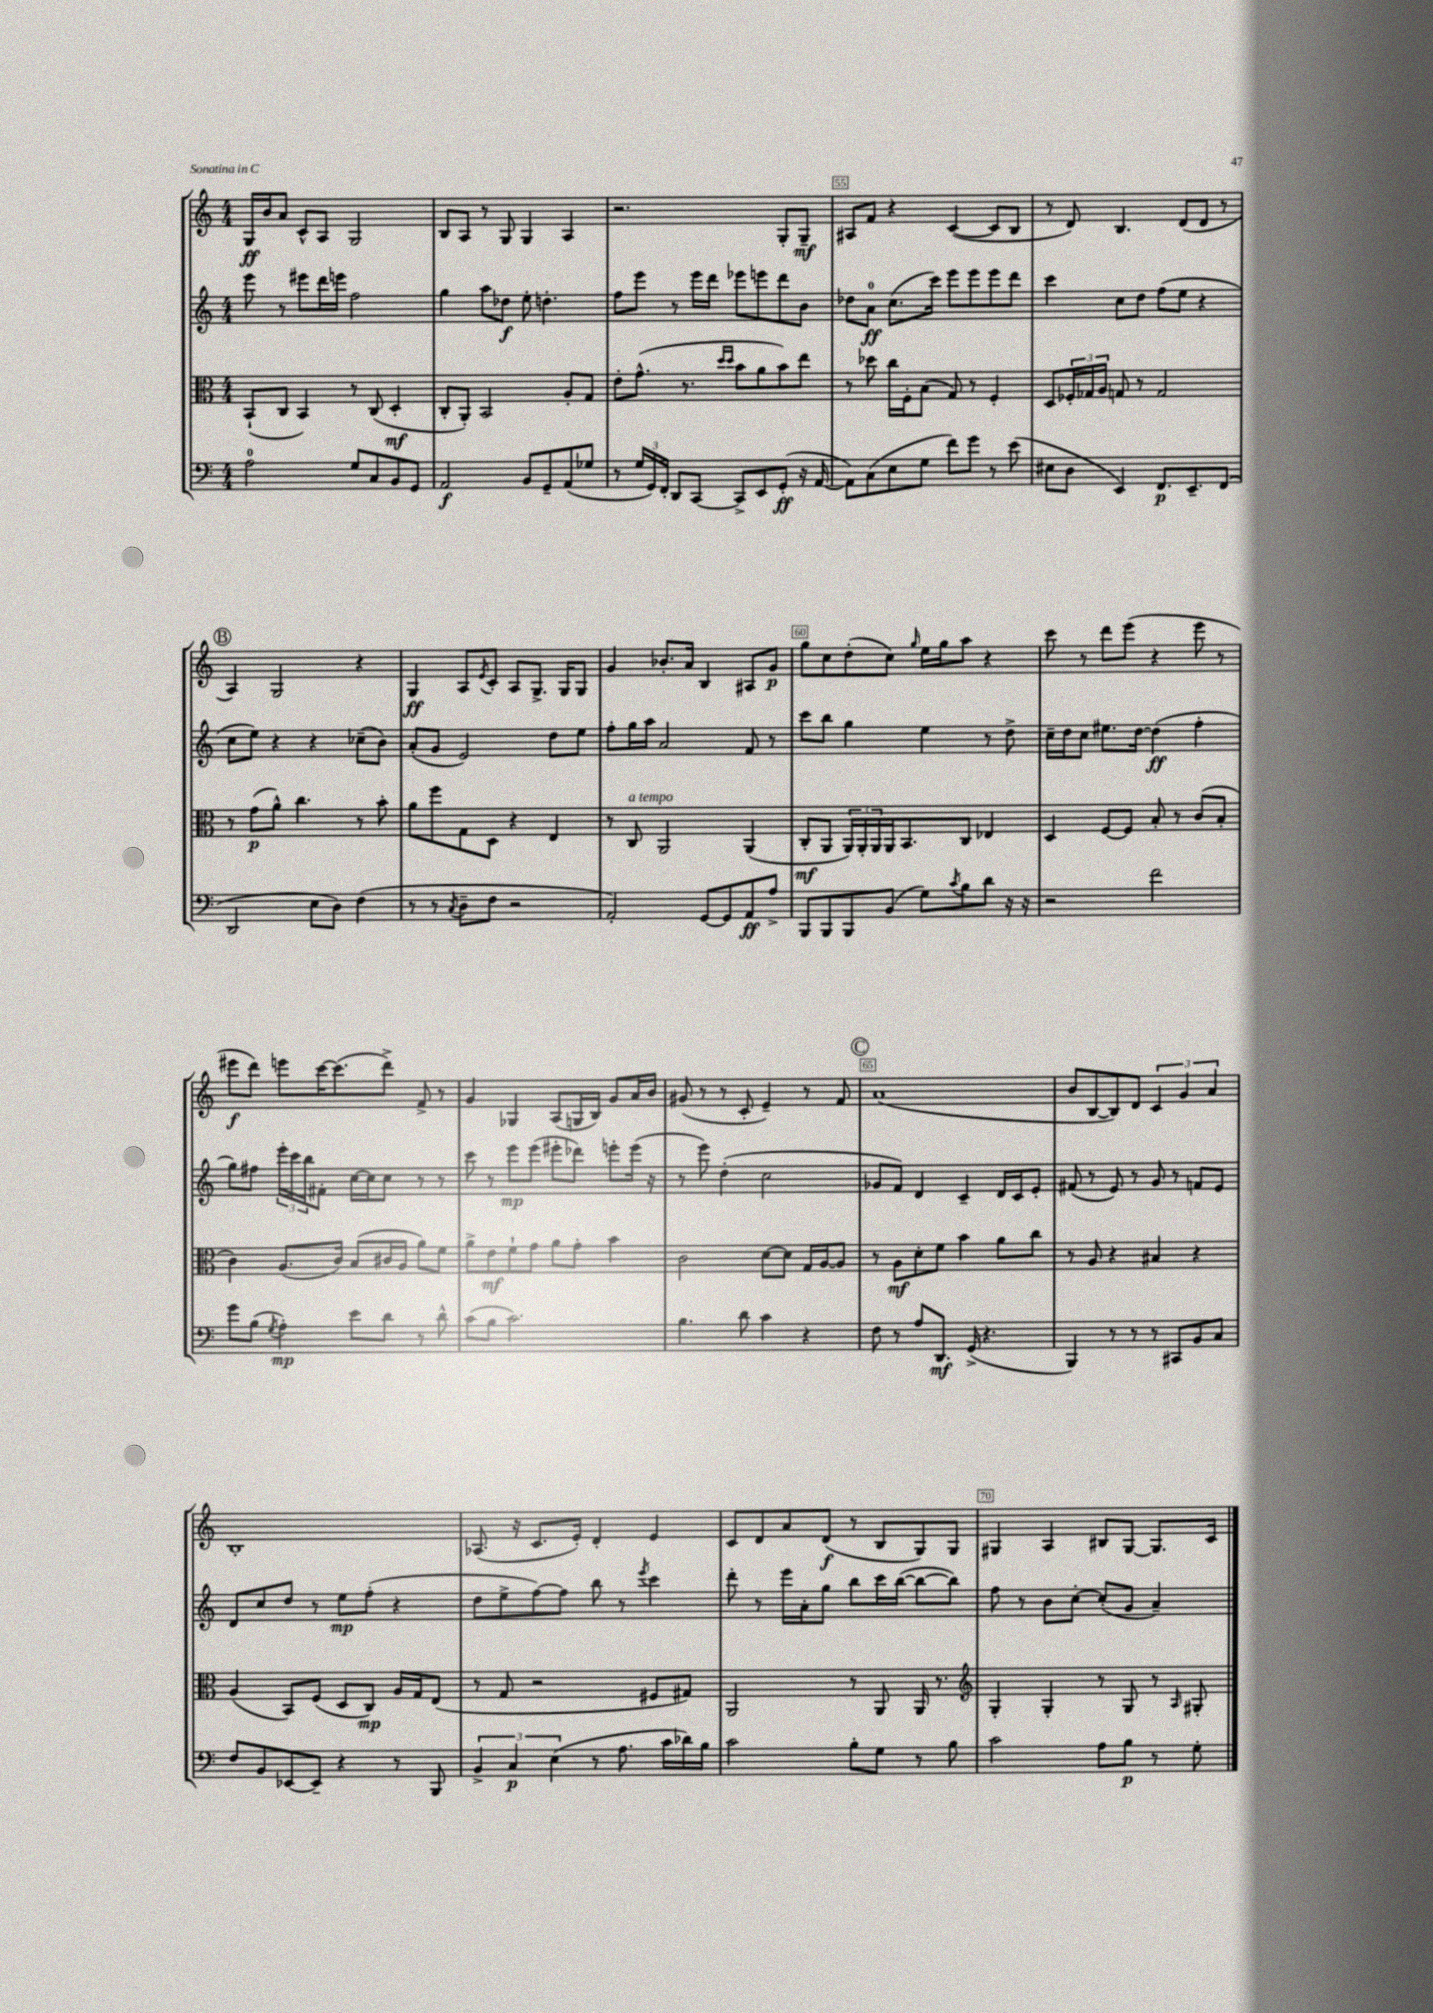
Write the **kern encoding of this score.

**kern	**kern	**kern	**kern
*staff4	*staff3	*staff2	*staff1
*clefF4	*clefC3	*clefG2	*clefG2
*k[]	*k[]	*k[]	*k[]
*M4/4	*M4/4	*M4/4	*M4/4
2A\	(8BB`/L	8eee\	16G/LL
.	.	.	16b/J
.	8C/J	8r	8a/J
.	4BB/)	8eee#\L	8c^^/L
.	.	16ddd\L	8A/J
.	.	16eee\JJ	.
8G/L	8r	2ff\	2G/
8C/	(8C/	.	.
8BB/	4D'/	.	.
8GG/J	.	.	.
=	=	=	=
2AA/	8C'/L	4gg\	8B/L
.	8AA'/J)	.	8A/J
.	2BB/	8aa\L	8r
.	.	8dd-\J	8G/
8BB/L	.	8ee'\	4G/
8GG~/	.	4.dd'\	.
(8AA/	8A'/L	.	4A/
8G-/J	8G/J	.	.
=	=	=	=
8r	8e'\L	8ff\L	2.r
24G/LL	(8.g^^\J	8eee\J	.
24GG/)	.	.	.
24FF'/JJ	.	.	.
8DD/L	.	8r	.
.	8.r	.	.
[8CC/J	.	16eee\LL	.
.	.	16ddd\JJ	.
.	16qqdd/LL	.	.
.	16qqdd/JJ	.	.
8CC^/]L	8b\L	8eee-\L	.
8EE/	8a\	8eee\	.
(8GG'/J	8b\)	8ddd\	8G'/L
16r	8ee\J	8b\J	8G~/J
[16AA/	.	.	.
=	=	=	=
8AA\]L)	8r	8dd-\L	8A#/L
(8C\	8dd-\	8a\J	8f/J
8E\	16cc\LL	(8.cc\L	4r
.	16F'\J	.	.
8G\J	(8B\J	.	.
.	.	16ccc\Jk)	.
8f\L)	8G/)	8eee\L	([4c/
8g\J	8r	8eee\	.
8r	4F'/	8eee\	8c/]L
(8e\	.	8ddd\J	8B/J
=	=	=	=
8E#\L	8D/L	4ccc\	8r
8D\J	24F-'/L	.	8d/)
.	24G-/	.	.
.	24A/JJ	.	.
4EE/)	8G/	8cc\L	4.B/
.	8r	8dd\J	.
8.FF/L	2G/	(8ff\L	.
.	.	8ee\J	(8d/L
8.EE~/	.	.	.
.	.	4r	8d/J
(8FF/J	.	.	8r
=	=	=	=
2DD/	8r	8cc\L	4A/)
.	(8g\L	8ee\J)	.
.	8a^^\J)	4r	2G/
.	4.cc\	.	.
8E\L	.	4r	.
8D\J)	.	.	.
(4F\	8r	(8cc-~\L	4r
.	8b'\	8b\J)	.
=	=	=	=
8r	8a\L	(8a'/L	4G/
8r	8ff\	8g/J	.
8qC/	.	.	.
8D~\L	8G\	2e/)	8A/L
.	.	.	8qe/
8F\J	8D\J	.	8c'/J
2r	4r	.	8A/L
.	.	.	8.G^/J
.	4E/	8dd\L	.
.	.	.	16G/LK
.	.	8ee\J	8G/J
=	=	=	=
2AA'/)	8r	8ff'\L	4g/
.	8C/	16gg\L	.
.	.	16aa\JJ	.
.	2AA/	2a/	8.b-'/L
.	.	.	16a/Jk
[8GG/L	.	.	4B/
8GG/]	.	.	.
8AA/	(4AA/	8f/	8A#/L
8A^/J	.	8r	8g/J
=	=	=	=
8BBB/L	8C'/L	8ccc\L	8gg\L
8BBB/	8AA/J	8bb\J	8cc\
8BBB/	24AA/LL)	4gg\	(8dd'\
.	24AA'/	.	.
.	24AA/	.	.
(8BB/J	16AA/J	.	8cc\J)
.	8.BB/	.	.
.	.	.	16qqgg/
8G\L)	.	4ee\	16ee\LL
.	.	.	16gg\J
8qc/	.	.	.
8B\	8C/J	.	8aa\J
8d\J	4E-/	8r	4r
16r	.	8dd^\	.
16r	.	.	.
=	=	=	=
2r	4D/	16cc~\LL	8ccc\
.	.	16dd\J	.
.	.	8cc\J	8r
.	[8F/L	8.ee#\L	8ddd\L
.	8F/]J	.	(8eee\J
.	.	[16dd\Jk	.
2f\	8B'/	(4dd\]	4r
.	8r	.	.
.	(8c/L	4ff'\	8eee\
.	8B'/J	.	8r
=	=	=	=
8g\L	4c\)	8gg\L)	8eee#\L
(8B\J	.	8ff#\J	8ddd\J)
8qG/	.	.	.
4A'\)	(8.A/L	24eee'\LL	8eee\L
.	.	24ccc\	.
.	.	24bb\J	.
.	.	8f#'\J	[16ccc\K
.	16c/Jk)	.	(8.ccc\]
8e\L	(8B/L	[16cc\LL	.
.	.	16cc\]J	.
8d\J	16c#/L	8cc\J	8ddd^\J)
.	16A/JJ	.	.
8r	8a\L)	8r	8f^/
8d^^\	8f\J	8r	8r
=	=	=	=
(8c\L	8a^\L	8ccc\	4g/
8B\J	8e\	8r	.
2.c\)	8f`\	8eee\L	4G-/
.	8g\J	(8eee\J	.
.	8a\L	8eee#'\L	(8A/L
.	8g'\J	8ddd-\J)	16G/L
.	.	.	16B/JJ)
.	4b\	8eee'\L	8g/L
.	.	(16eee\Jk	16a/L
.	.	16r	16b/JJ
=	=	=	=
4.B\	2c\	8r	(8g#/
.	.	8eee\)	8r
.	.	(4dd'\	8r
8d\	.	.	8c'/
4c\	[8d\L	2cc\	4e~/)
.	8d\]J	.	.
4r	16G/LL	.	8r
.	[16A/J	.	.
.	8A/]J	.	8f/
=	=	=	=
8F\	8r	8g-/L	(1a
8r	8A\L	8f/J)	.
8A/L	8d'\	4d/	.
8.DD/J	8f\J	.	.
.	4b\	4c~/	.
(16GG^/	.	.	.
4.r	.	.	.
.	8a\L	16d/LL	.
.	.	16c/J	.
.	8cc\J	8e'/J	.
=	=	=	=
4BBB/)	8r	(8f#/	8b/L
.	8A/	8r	[8B/
8r	4r	8e/)	8B/])
8r	.	8r	8d/J
8r	4B#/	8g/	6c/
8CC#/L	.	8r	.
.	.	.	6g/
8BB/	4r	8f/L	.
.	.	.	6a/
8C/J	.	8e/J	.
=	=	=	=
8F/L	(4A/	8d/L	1B'
8BB/	.	8cc/	.
[8EE-/	8BB/L)	8dd/J	.
8EE-~/]J	(8F/J	8r	.
4r	8D/L	8ee\L	.
.	8C/J)	(8ff'\J	.
8r	16A/LL	4r	.
.	16G/J	.	.
8BBB/	(8E/J	.	.
=	=	=	=
6BB^/	8r	8dd\L	(8.A-/
.	8G/	8ee^\	.
6C/	.	.	.
.	.	.	16r
.	2r	[8ff\)	8.c/L
(6E\	.	.	.
.	.	8ff\]J	.
.	.	.	16e'/Jk)
8r	.	8bb\	4d'/
8.A\	.	8r	.
.	.	8qeee/	.
.	8F#/L	4ccc\	4e/
16c\LL	.	.	.
16d-\)	8G#/J)	.	.
16B\JJ	.	.	.
=	=	=	=
2c\	2AA/	8ddd'\	8c/L
.	.	8r	8d/
.	.	16eee\LL	8a/
.	.	16a'\J	.
.	.	8gg\J	(8d/J
8B'\L	8r	8bb\L	8r
8G\J	8AA/	16ccc\L	8B/L
.	.	([16bb\JJ	.
8r	16AA/	8bb\_L	8G/)
.	8.r	.	.
8B\	.	8bb\]J)	8G/J
=	=	=	=
*	*clefG2	*	*
2c\	4G'/	8ff\	4G#/
.	.	8r	.
.	4G'/	8b\L	4A/
.	.	[8cc'\J	.
8A\L	8r	(8cc'/]L	8B#/L
8B\J	8G/	8g/J	[8G#/J
8r	8r	4a~/)	8.G#/]L
.	16qqA/	.	.
8G'\	8G#'/	.	.
.	.	.	16c/Jk
==	==	==	==
*-	*-	*-	*-
